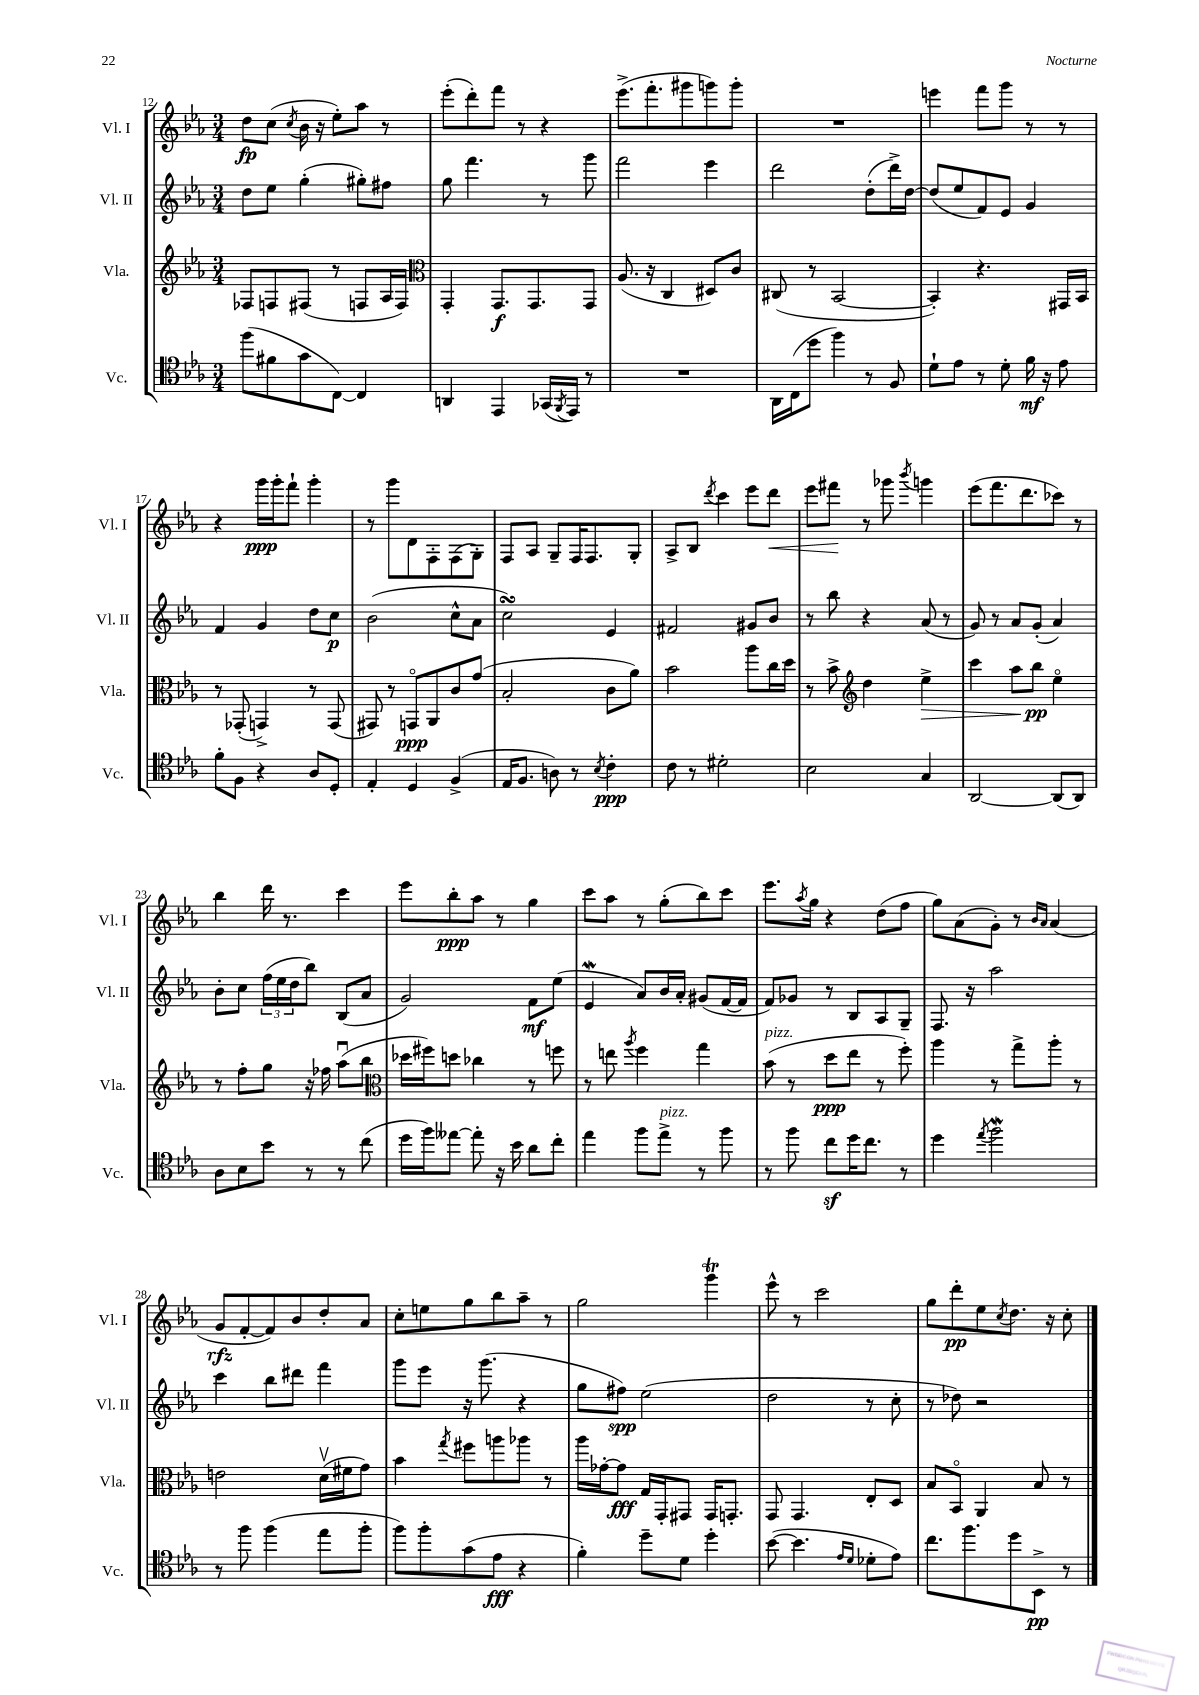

**kern	**dynam	**kern	**dynam	**kern	**dynam	**kern	**dynam
*part4	*part4	*part3	*part3	*part2	*part2	*part1	*part1
*staff4	*staff4	*staff3	*staff3	*staff2	*staff2	*staff1	*staff1
*I"Vc.	*	*I"Vla.	*	*I"Vl. II	*	*I"Vl. I	*
*I'Vc.	*	*I'Vla.	*	*I'Vl. II	*	*I'Vl. I	*
*clefC4	*	*clefG2	*	*clefG2	*	*clefG2	*
*k[b-e-a-]	*	*k[b-e-a-]	*	*k[b-e-a-]	*	*k[b-e-a-]	*
*M3/4	*	*M3/4	*	*M3/4	*	*M3/4	*
=12	=12	=12	=12	=12	=12	=12	=12
(8ff\L	.	8F-X/L	.	8dd\L	.	8dd\L	fp
8f#X\	.	8Fn/	.	8ee-\J	.	(8cc\J	.
.	.	.	.	.	.	8qcc/	.
8g\	.	(8F#X/J	.	(4gg'\	.	16b-\	.
.	.	.	.	.	.	16r	.
[8C\J)	.	8r	.	.	.	8ee-'\L)	.
4C/]	.	8Fn/L	.	8gg#X'\L)	.	8aa-\J	.
.	.	16A-/L	.	8ff#X\J	.	8r	.
.	.	16F/JJ)	.	.	.	.	.
=13	=13	=13	=13	=13	=13	=13	=13
*	*	*clefC3	*	*	*	*	*
4AAn/	.	4GG'/	.	8gg\	.	(8eee-'\L	.
.	.	.	.	4.fff\	.	8ddd'\)	.
4EE-/	.	8.GG/L	f	.	.	8fff\J	.
.	.	.	.	.	.	8r	.
.	.	8.GG/	.	.	.	.	.
(16GG-X/LL	.	.	.	8r	.	4r	.
8qFF/	.	.	.	.	.	.	.
16EE-/JJ)	.	.	.	.	.	.	.
8r	.	8GG/J	.	8ggg\	.	.	.
=14	=14	=14	=14	=14	=14	=14	=14
2.r	.	(8.A-/	.	2fff\	.	(8.eee-^\L	.
.	.	16r	.	.	.	8.fff'\	.
.	.	4C/	.	.	.	.	.
.	.	.	.	.	.	8ggg#X\	.
.	.	8D#X/L)	.	4eee-\	.	8gggn\)	.
.	.	8c/J	.	.	.	8ggg'\J	.
=15	=15	=15	=15	=15	=15	=15	=15
16AA-\LL	.	(8C#X/	.	2ddd\	.	2.r	.
(16C\J	.	.	.	.	.	.	.
8dd\J	.	8r	.	.	.	.	.
4ff\)	.	[2BB-/	.	.	.	.	.
8r	.	.	.	(8dd'\L	.	.	.
8F/	.	.	.	16ddd^\L)	.	.	.
.	.	.	.	[16dd\JJ	.	.	.
=16	=16	=16	=16	=16	=16	=16	=16
8d`\L	.	4BB-'/])	.	(8dd/L]	.	4eeen\	.
8e-\J	.	.	.	8ee-/	.	.	.
8r	.	4.r	.	8f/)	.	8fff\L	.
8d'\	.	.	.	8e-/J	.	8ggg\J	.
16f\	mf	.	.	4g/	.	8r	.
16r	.	.	.	.	.	.	.
8e-\	.	16GG#X/LL	.	.	.	8r	.
.	.	16BB-/JJ	.	.	.	.	.
!!LO:LB:g=z
=17	=17	=17	=17	=17	=17	=17	=17
8f'\L	.	8r	.	4f/	.	4r	.
8F\J	.	(8GG-X'/	.	.	.	.	.
4r	.	4GGn^/)	.	4g/	.	16ggg\LL	ppp
.	.	.	.	.	.	16ggg'\J	.
.	.	.	.	.	.	8fff`\J	.
8A-/L	.	8r	.	8dd\L	.	4ggg'\	.
8D'/J	.	(8GG/	.	8cc\J	p	.	.
=18	=18	=18	=18	=18	=18	=18	=18
4E-'/	.	8GG#X/)	.	(2b-\	.	8r	.
.	.	8r	.	.	.	8ggg\L	.
4D/	.	8GGn/L	ppp	.	.	8d\	.
.	.	8AA-/	.	.	.	8F'\	.
(4F^/	.	8c/	.	8cc^^\L	.	(8F\	.
.	.	(8g/J	.	8a-\J	.	8G'\J)	.
=19	=19	=19	=19	=19	=19	=19	=19
16E-/KL	.	2B-'/	.	2ccsSSS\)	.	8F/L	.
8.F/J	.	.	.	.	.	.	.
.	.	.	.	.	.	8A-/J	.
8An\)	.	.	.	.	.	8G~/L	.
8r	.	.	.	.	.	16F/K	.
.	.	.	.	.	.	8.F/	.
8qB-/	.	.	.	.	.	.	.
4c'\	ppp	8c\L	.	4e-/	.	.	.
.	.	8a-\J)	.	.	.	8G'/J	.
=20	=20	=20	=20	=20	=20	=20	=20
8c\	.	2b-\	.	2f#X/	.	8A-^/L	.
8r	.	.	.	.	.	8B-/J	.
.	.	.	.	.	.	8qddd/	.
2d#X'\	.	.	.	.	.	4ccc\	.
.	.	8aa-\L	.	8g#X/L	.	8eee-\L	.
!	!	!	!	!	!	!	!LO:HP:b
.	.	16cc\L	.	8b-/J	.	8ddd\J	<
.	.	16dd\JJ	.	.	.	.	.
=21	=21	=21	=21	=21	=21	=21	=21
2B-\	.	8r	.	8r	.	8eee-\L	.
.	.	8b-^\	.	8bb-\	.	8fff#X\J	.
*	*	*clefG2	*	*	*	*	*
.	.	4dd\	.	4r	.	8r	[
.	.	.	.	.	.	8ggg-X\	.
.	.	.	.	.	.	8qbbb-/	.
!	!	!	!LO:HP:b	!	!	!	!
4G/	.	4ee-^\	>	(8a-/	.	4gggn\	.
.	.	.	.	8r	.	.	.
=22	=22	=22	=22	=22	=22	=22	=22
[2AA-/	.	4ccc\	.	8g/)	.	(8eee-\L	.
.	.	.	.	8r	.	8.fff\	.
.	.	8aa-\L	.	8a-/L	.	.	.
.	.	.	.	.	.	8.ddd\	.
.	.	8bb-\J	] pp	(8g'/J	.	.	.
(8AA-/L]	.	4ee-\	.	4a-/)	.	8ccc-X\J)	.
8AA-/J)	.	.	.	.	.	8r	.
!!LO:LB:g=z
=23	=23	=23	=23	=23	=23	=23	=23
8A-\L	.	8r	.	8b-'\L	.	4bb-\	.
8B-\	.	8ff'\L	.	8cc\J	.	.	.
8b-\J	.	8gg\J	.	(24ff\LL	.	16ddd\	.
.	.	.	.	24ee-\	.	.	.
.	.	.	.	.	.	8.r	.
.	.	.	.	24dd\J	.	.	.
8r	.	16r	.	8bb-\J)	.	.	.
.	.	16ff-X\	.	.	.	.	.
8r	.	(8aa-u\L	.	(8B-/L	.	4ccc\	.
(8cc\	.	8bb-\J	.	8a-/J	.	.	.
=24	=24	=24	=24	=24	=24	=24	=24
*	*	*clefC3	*	*	*	*	*
16dd\LL	.	16dd-X\LL	.	2g/)	.	8eee-\L	.
16ff\J)	.	16ff#X\J)	.	.	.	.	.
[8ee--X\J	.	8ddn\J	.	.	.	8bb-'\	ppp
8ee--'\]	.	4cc-X\	.	.	.	8aa-\J	.
16r	.	.	.	.	.	8r	.
16b-\	.	.	.	.	.	.	.
8a-\L	.	8r	.	8f\L	mf	4gg\	.
8cc'\J	.	8ffn\	.	(8ee-\J	.	.	.
=25	=25	=25	=25	=25	=25	=25	=25
4ee-\	.	8r	.	4e-w/	.	8ccc\L	.
.	.	8een\	.	.	.	8aa-\J	.
.	.	8qaa-/	.	.	.	.	.
8ff\L	.	4ff\	.	8a-/L)	.	8r	.
!LO:TX:a:i:t=pizz.	!	!	!	!	!	!	!
8ee-^\J	.	.	.	16b-/L	.	(8gg'\L	.
.	.	.	.	16a-'/JJ	.	.	.
8r	.	4gg\	.	(8g#X/L	.	8bb-\)	.
8ff\	.	.	.	[16f/L	.	8ccc\J	.
.	.	.	.	16f/JJ]	.	.	.
=26	=26	=26	=26	=26	=26	=26	=26
!	!	!LO:TX:a:i:t=pizz.	!	!	!	!	!
8r	.	(8b-\	.	8f/L)	.	8.eee-\L	.
8ff\	.	8r	.	8g-X/J	.	.	.
.	.	.	.	.	.	8qaa-/	.
.	.	.	.	.	.	16gg\Jk	.
8ccz\L	.	8dd\L	ppp	8r	.	4r	.
16dd\K	.	8ee-\J	.	8B-/L	.	.	.
8.cc\J	.	.	.	.	.	.	.
.	.	8r	.	8A-/	.	(8dd\L	.
8r	.	8ff'\)	.	8G~/J	.	8ff\J	.
=27	=27	=27	=27	=27	=27	=27	=27
4dd\	.	4aa-\	.	8.F/	.	8gg\L)	.
.	.	.	.	.	.	(8a-\	.
.	.	.	.	16r	.	.	.
8qee-/	.	.	.	.	.	.	.
2ffW\	.	8r	.	2aa-\	.	8g'\J)	.
.	.	8gg^\L	.	.	.	8r	.
.	.	.	.	.	.	16qqb-/LL	.
.	.	.	.	.	.	16qqa-/JJ	.
.	.	8aa-'\J	.	.	.	(4a-/	.
.	.	8r	.	.	.	.	.
!!LO:LB:g=z
=28	=28	=28	=28	=28	=28	=28	=28
8r	.	2en\	.	4ccc\	.	8g/L	rfz
8ff\	.	.	.	.	.	[8f'/	.
(4ff\	.	.	.	8bb-\L	.	8f/])	.
.	.	.	.	8ddd#X\J	.	8b-/	.
8ee-\L	.	(16dv\LL	.	4fff\	.	8dd'/	.
.	.	16f#X\J	.	.	.	.	.
8ff'\J	.	8g\J)	.	.	.	8a-/J	.
=29	=29	=29	=29	=29	=29	=29	=29
8ff\L)	.	4b-\	.	8ggg\L	.	8cc'\L	.
8ff'\	.	.	.	8eee-\J	.	8een\	.
.	.	8qgg/	.	.	.	.	.
(8g\	.	8ff#X\L	.	16r	.	8gg\	.
.	.	.	.	(8.ggg\	.	.	.
8e-\J	fff	8aan\	.	.	.	8bb-\	.
4r	.	8aa-X\J	.	4r	.	8aa-~\J	.
.	.	8r	.	.	.	8r	.
=30	=30	=30	=30	=30	=30	=30	=30
4f'\)	.	16aa-\LL	.	8gg\L	.	2gg\	.
.	.	[16g-X'\J	.	.	.	.	.
.	.	8g-\J]	fff	8ff#X\J)	spp	.	.
8dd~\L	.	16G/LL	.	(2ee-\	.	.	.
.	.	16GG'/J	.	.	.	.	.
8d\J	.	8GG#X/J	.	.	.	.	.
4dd'\	.	16GG#/KL	.	.	.	4gggt\	.
.	.	8.GGn'/J	.	.	.	.	.
=31	=31	=31	=31	=31	=31	=31	=31
([8b-\	.	8GG/	.	2dd\	.	8eee-^^\	.
4.b-\]	.	4.GG/	.	.	.	8r	.
.	.	.	.	.	.	2ccc\	.
16qqe-/LL	.	.	.	.	.	.	.
16qqd/JJ	.	.	.	.	.	.	.
8d-X'\L	.	8E-'/L	.	8r	.	.	.
8e-\J)	.	8D/J	.	8cc'\	.	.	.
=32	=32	=32	=32	=32	=32	=32	=32
8.cc\L	.	8B-/L	.	8r	.	8gg\L	.
.	.	8BB-/J	.	8dd-X\)	.	8ddd'\	pp
8.ff\	.	.	.	.	.	.	.
.	.	4AA-/	.	2r	.	8ee-\	.
.	.	.	.	.	.	8qcc/	.
8dd\	.	.	.	.	.	8.dd\J	.
8BB-^\J	pp	8B-/	.	.	.	.	.
.	.	.	.	.	.	16r	.
8r	.	8r	.	.	.	8cc'\	.
==	==	==	==	==	==	==	==
*-	*-	*-	*-	*-	*-	*-	*-
